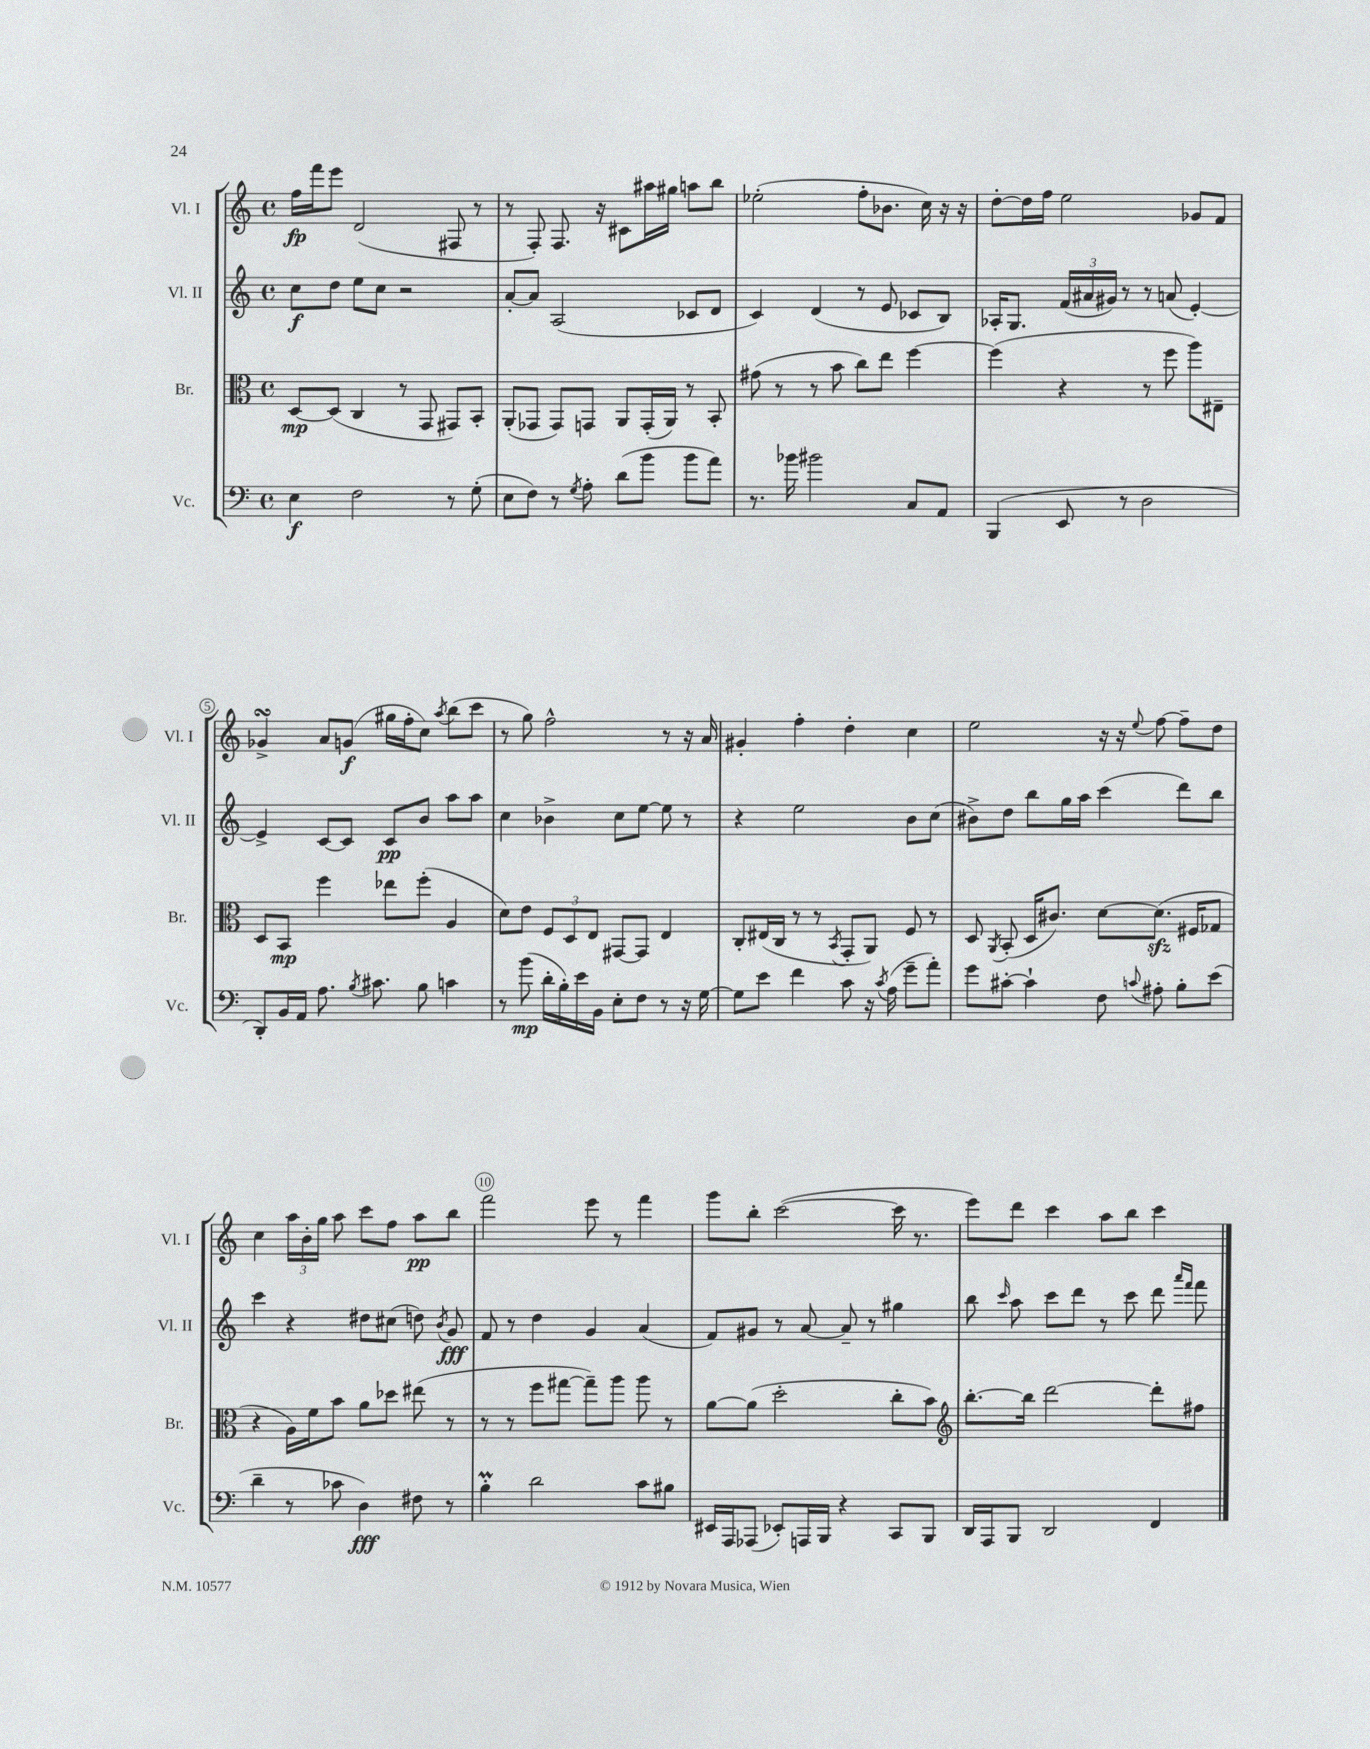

**kern	**dynam	**kern	**dynam	**kern	**dynam	**kern	**dynam
*part4	*part4	*part3	*part3	*part2	*part2	*part1	*part1
*staff4	*staff4	*staff3	*staff3	*staff2	*staff2	*staff1	*staff1
*I"Vc.	*	*I"Br.	*	*I"Vl. II	*	*I"Vl. I	*
*I'Vc.	*	*I'Br.	*	*I'Vl. II	*	*I'Vl. I	*
*clefF4	*	*clefC3	*	*clefG2	*	*clefG2	*
*k[]	*	*k[]	*	*k[]	*	*k[]	*
*M4/4	*	*M4/4	*	*M4/4	*	*M4/4	*
*met(c)	*	*met(c)	*	*met(c)	*	*met(c)	*
=1	=1	=1	=1	=1	=1	=1	=1
4E\	f	[8D/L	mp	8cc\L	f	16ff\LL	fp
.	.	.	.	.	.	16fff\J	.
.	.	(8D/J]	.	8dd\J	.	8eee\J	.
2F\	.	4C/	.	8ee\L	.	(2d/	.
.	.	.	.	8cc\J	.	.	.
.	.	8r	.	2r	.	.	.
.	.	8GG/	.	.	.	.	.
8r	.	8GG#X/L)	.	.	.	8F#X/	.
(8G'\	.	8BB'/J	.	.	.	8r	.
=2	=2	=2	=2	=2	=2	=2	=2
8E\L	.	(8AA'/L	.	[8a'/L	.	8r	.
8F\J)	.	8GG-X/J	.	8a/J]	.	8F'/)	.
8r	.	8GG-/L)	.	(2A/	.	8.F/	.
8qG/	.	.	.	.	.	.	.
8A'\	.	8GGn/J	.	.	.	.	.
.	.	.	.	.	.	16r	.
(8d\L	.	8AA/L	.	.	.	8c#X\L	.
8b\J	.	(16GG'/L	.	.	.	16aa#X\L	.
.	.	16AA/JJ)	.	.	.	16gg#X\JJ	.
8b\L	.	8r	.	8c-X/L	.	8aan\L	.
8a\J)	.	8BB'/	.	8d/J	.	8bb\J	.
=3	=3	=3	=3	=3	=3	=3	=3
8.r	.	(8g#X\	.	4c/)	.	(2ee-X'\	.
.	.	8r	.	.	.	.	.
16b-X\	.	.	.	.	.	.	.
2b#X\	.	8r	.	(4d/	.	.	.
.	.	8b\	.	.	.	.	.
.	.	8cc\L)	.	8r	.	8ff'\L	.
.	.	8ee\J	.	8e/	.	8.b-X\J	.
8C/L	.	[4ff\	.	8c-X/L	.	.	.
.	.	.	.	.	.	16cc\)	.
8AA/J	.	.	.	8B/J)	.	16r	.
.	.	.	.	.	.	16r	.
=4	=4	=4	=4	=4	=4	=4	=4
(4BBB/	.	(4ff\]	.	16A-X'/KL	.	[8dd'\L	.
.	.	.	.	8.G/J	.	.	.
.	.	.	.	.	.	16dd\L]	.
.	.	.	.	.	.	16ff\JJ	.
8EE/	.	4r	.	(24f/LL	.	2ee\	.
.	.	.	.	24a#X/	.	.	.
.	.	.	.	24g#X/JJ)	.	.	.
8r	.	.	.	8r	.	.	.
2D\	.	8r	.	8r	.	.	.
.	.	8ff\	.	(8an/	.	.	.
.	.	8aa\L)	.	[4e'/)	.	8g-X/L	.
.	.	8E#X~\J	.	.	.	8f/J	.
!!LO:LB:g=z
=5	=5	=5	=5	=5	=5	=5	=5
8DD'/L)	.	8D/L	.	4e^/]	.	4g-XsSSs^/	.
16BB/L	.	8BB/J	mp	.	.	.	.
16AA/JJ	.	.	.	.	.	.	.
8.A\	.	4ff\	.	[8c/L	.	8a/L	.
.	.	.	.	8c/J]	.	(8gn/J	f
8qB/	.	.	.	.	.	.	.
8.c#X\	.	.	.	.	.	.	.
.	.	8ee-X\L	.	8c/L	pp	16gg#X\LL	.
.	.	.	.	.	.	16ff'\J	.
8B\	.	(8ff'\J	.	8b/J	.	8cc\J)	.
.	.	.	.	.	.	8qaa/	.
4cn\	.	4A/	.	8aa\L	.	(8bb\L	.
.	.	.	.	8aa\J	.	8ccc\J	.
=6	=6	=6	=6	=6	=6	=6	=6
8r	.	8d\L)	.	4cc\	.	8r	.
(8b\	mp	8e\J	.	.	.	8gg\)	.
16d'\LL	.	12F/L	.	4b-X^\	.	2ff^^\	.
16B'\)	.	.	.	.	.	.	.
.	.	12D/	.	.	.	.	.
16e\	.	.	.	.	.	.	.
.	.	12E/J	.	.	.	.	.
16BB\JJ	.	.	.	.	.	.	.
8E'\L	.	[8GG#X/L	.	8cc\L	.	.	.
8F\J	.	8GG#/J]	.	[8ee\J	.	.	.
8r	.	4E/	.	8ee\]	.	8r	.
16r	.	.	.	8r	.	16r	.
[16G\	.	.	.	.	.	16a/	.
=7	=7	=7	=7	=7	=7	=7	=7
8G\L]	.	8C'/L	.	4r	.	4g#X'/	.
8e\J	.	(16E#X/L	.	.	.	.	.
.	.	16C/JJ	.	.	.	.	.
4f\	.	8r	.	2ee\	.	4ff'\	.
.	.	8r	.	.	.	.	.
.	.	8qBB/	.	.	.	.	.
8c\	.	8GG'/L	.	.	.	4dd'\	.
16r	.	8AA/J)	.	.	.	.	.
8qc/	.	.	.	.	.	.	.
(16A\	.	.	.	.	.	.	.
8g~\L	.	8F/	.	8b\L	.	4cc\	.
8a'\J)	.	8r	.	(8cc\J	.	.	.
=8	=8	=8	=8	=8	=8	=8	=8
8g\L	.	8D/	.	8b#X^\L)	.	2ee\	.
.	.	8qAA/	.	.	.	.	.
[8c#X'\J	.	(8BB'/	.	8dd\J	.	.	.
4c#`\]	.	16D/KL	.	8bb\L	.	.	.
.	.	8.c#X/J)	.	.	.	.	.
.	.	.	.	16gg\L	.	.	.
.	.	.	.	16aa\JJ	.	.	.
8F\	.	[8d\L	.	(4ccc\	.	16r	.
.	.	.	.	.	.	16r	.
8qqcn/	.	.	.	.	.	8qqee/	.
8A#X'\	.	(8.dzz\J]	.	.	.	[8ff\	.
8B'\L	.	.	.	8ddd\L)	.	8ff~\L]	.
.	.	16F#X/KL	.	.	.	.	.
(8e\J	.	8G-X/J	.	8bb\J	.	8dd\J	.
!!LO:LB:g=z
=9	=9	=9	=9	=9	=9	=9	=9
4d~\	.	4r	.	4ccc\	.	4cc\	.
8r	.	16A\LL)	.	4r	.	24aa\LL	.
.	.	.	.	.	.	24b'\	.
.	.	16f\J	.	.	.	.	.
.	.	.	.	.	.	24gg\JJ	.
8c-X\	.	8b\J	.	.	.	8aa\	.
4D\)	fff	8a\L	.	8dd#X\L	.	8ccc\L	.
.	.	8dd-X\J	.	(8cc#X\J	.	8ff\J	.
8F#X\	.	(8ee#X\	.	8ddn\)	.	8aa\L	pp
.	.	.	.	8qb/	.	.	.
8r	.	8r	.	8g/	fff	8bb\J	.
=10	=10	=10	=10	=10	=10	=10	=10
4Bm'\	.	8r	.	8f/	.	2fff\	.
.	.	8r	.	8r	.	.	.
2d\	.	8ff\L	.	4dd\	.	.	.
.	.	[8gg#X\J	.	.	.	.	.
.	.	8gg#~\L])	.	4g/	.	8eee\	.
.	.	8aa\J	.	.	.	8r	.
8c\L	.	8aa\	.	(4a/	.	4fff\	.
8B#X\J	.	8r	.	.	.	.	.
=11	=11	=11	=11	=11	=11	=11	=11
16EE#X/LL	.	[8a\L	.	8f/L)	.	8ggg\L	.
16AAA/J	.	.	.	.	.	.	.
(8AAA-X/J	.	(8a\J]	.	8g#X/J	.	8bb'\J	.
8EE-X'/L)	.	2dd'\	.	8r	.	([2ccc\	.
16AAAn/L	.	.	.	[8a/	.	.	.
16BBB/JJ	.	.	.	.	.	.	.
4r	.	.	.	8a~/]	.	.	.
.	.	.	.	8r	.	.	.
8CC/L	.	8cc'\L	.	4gg#X\	.	16ccc\]	.
.	.	.	.	.	.	8.r	.
8BBB/J	.	8b\J)	.	.	.	.	.
=12	=12	=12	=12	=12	=12	=12	=12
*	*	*clefG2	*	*	*	*	*
16DD/LL	.	[8.bb'\L	.	8bb\	.	8eee\L)	.
16AAA/J	.	.	.	.	.	.	.
.	.	.	.	16qqccc/	.	.	.
8BBB/J	.	.	.	8aa\	.	8ddd\J	.
.	.	16bb\Jk]	.	.	.	.	.
2DD/	.	[2ddd\	.	8ccc\L	.	4ccc\	.
.	.	.	.	8ddd\J	.	.	.
.	.	.	.	8r	.	8aa\L	.
.	.	.	.	8ccc\	.	8bb\J	.
4FF/	.	8ddd'\L]	.	8ddd\	.	4ccc\	.
.	.	.	.	16qqaaa/LL	.	.	.
.	.	.	.	16qqfff/JJ	.	.	.
.	.	8ff#X\J	.	8fff\	.	.	.
==	==	==	==	==	==	==	==
*-	*-	*-	*-	*-	*-	*-	*-
